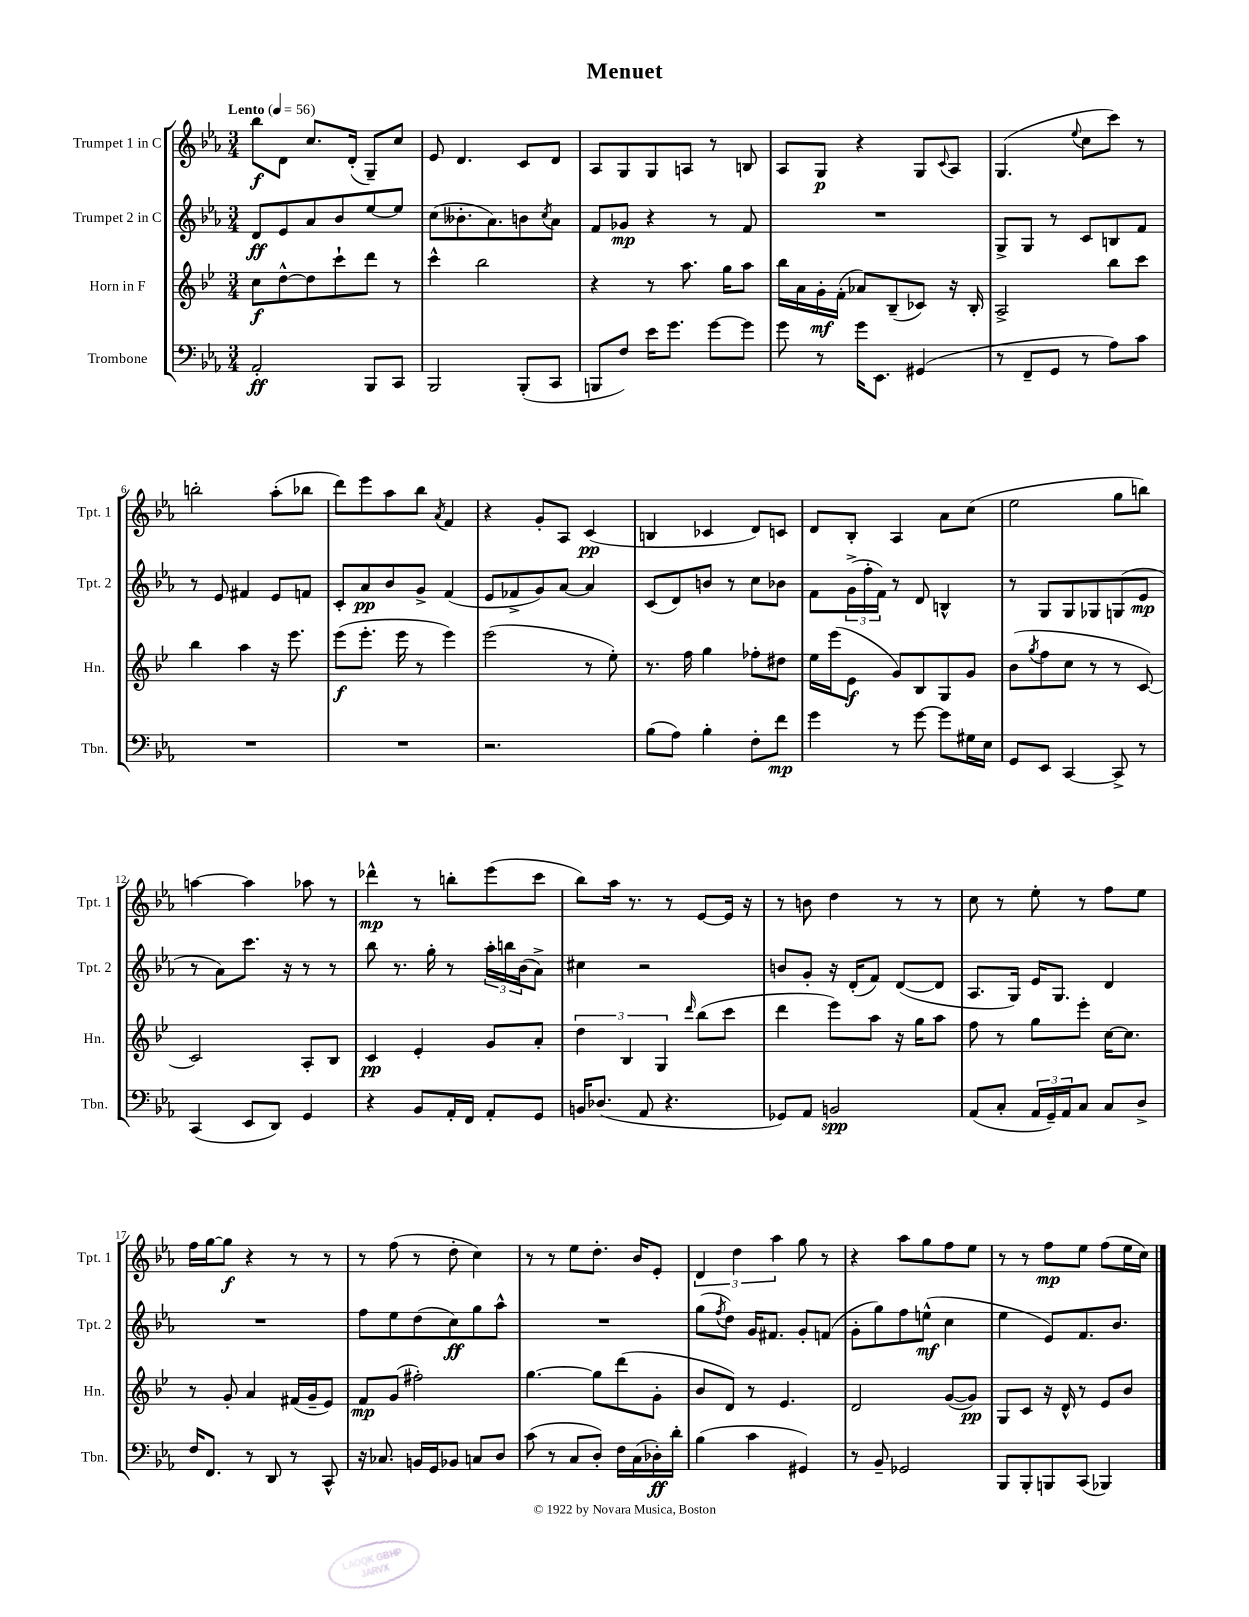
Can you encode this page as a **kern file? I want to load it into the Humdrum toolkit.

**kern	**kern	**kern	**kern
*staff4	*staff3	*staff2	*staff1
*clefF4	*clefG2	*clefG2	*clefG2
*k[b-e-a-]	*k[b-e-]	*k[b-e-a-]	*k[b-e-a-]
*M3/4	*M3/4	*M3/4	*M3/4
*MM56	*MM56	*MM56	*MM56
2AA-'	8cc	8d	8bb-
.	[8dd^^	8e-	8d
.	8dd]	8a-	8.cc
.	8ccc`	8b-	.
.	.	.	(16d'
8BBB-	8ddd	[8ee-	8G~)
8CC	8r	8ee-]	8cc
=	=	=	=
2BBB-	4ccc^^	(8cc	8e-
.	.	8.b--'	4.d
.	2bb-	.	.
.	.	8.a-)	.
(8BBB-'	.	8b	8c
.	.	8qcc	.
8CC	.	8a-	8d
=	=	=	=
8BBB	4r	8f	8A-
8F)	.	8g-	8G
16e-	8r	4r	8G
8.g	.	.	.
.	8.aa	.	8A
[8g	.	8r	8r
.	16gg	.	.
8g]	8aa	8f	8B
=	=	=	=
8g	16bb-	2.r	8A-
.	16a	.	.
8r	16g'	.	8G
.	(16f'	.	.
16g	8a-)	.	4r
8.EE-	.	.	.
.	(8B-~	.	.
(4GG#	8c-)	.	8G
.	.	.	8qqc
.	16r	.	8A-
.	16B-'	.	.
=	=	=	=
8r	2A^	8G^	(4.G
8FF~	.	8G	.
8GG	.	8r	.
.	.	.	8qqee-
8r	.	8c	8cc
8A-)	8bb-	8B	8ccc)
8c	8ccc	8f	8r
=	=	=	=
2.r	4bb-	8r	2bb'
.	.	8e-	.
.	4aa	4f#	.
.	16r	8e-	(8aa-'
.	8.eee-	.	.
.	.	8f	8bb-
=	=	=	=
2.r	(8eee-	8c'	8ddd)
.	8.eee-'	8a-	8eee-
.	.	8b-	8aa-
.	16eee-	.	.
.	8r	8g^	8bb-
.	.	.	8qa-
.	4eee-)	(4f	4f
=	=	=	=
2.r	(2eee-	8e-	4r
.	.	8f-^	.
.	.	8g)	8g'
.	.	[8a-	8A-
.	8r	4a-]	(4c
.	8ee-')	.	.
=	=	=	=
(8B-	8.r	(8c	4B
8A-)	.	8d)	.
.	16ff	.	.
4B-'	4gg	8b	4c-
.	.	8r	.
8F'	8ff-'	8cc	8d)
8f	8dd#	8b-	8c
=	=	=	=
4g	16ee-	8f	8d
.	(16eee-	.	.
.	8e-	(24g^	8B-'
.	.	24ff'	.
.	.	24f)	.
8r	8g)	8r	4A-
[8g	8B-	8d	.
8g]	8G	4B^^	8a-
16G#	8g	.	(8cc
16E-	.	.	.
=	=	=	=
8GG	(8b-	8r	2ee-
.	8qgg	.	.
8EE-	8ff	8G	.
[4CC	8cc	8G	.
.	8r	8G-	.
8CC^]	8r	(8G	8gg
8r	[8c)	8e-	8bb)
=	=	=	=
(4CC	2c]	8r	[4aa
.	.	8a-)	.
8EE-	.	8.ccc	4aa]
8DD)	.	.	.
.	.	16r	.
4GG	8A'	8r	8aa-
.	8B-	8r	8r
=	=	=	=
4r	4c	8bb-	4ddd-^^
.	.	8.r	.
8BB-	4e-'	.	8r
.	.	16gg'	.
16AA-'	.	8r	8bb'
16FF	.	.	.
8AA-'	8g	24aa-'	(8eee-
.	.	24bb	.
.	.	(24b-	.
8GG	8a'	8a-^)	8ccc
=	=	=	=
16BB	6dd	4cc#	8bb-)
(8.D-	.	.	.
.	.	.	16aa-
.	6B-	.	.
.	.	.	8.r
8AA-	.	2r	.
.	6G	.	.
4.r	.	.	8r
.	16qqddd	.	.
.	(8bb-	.	[8e-
.	8ccc	.	16e-]
.	.	.	16r
=	=	=	=
8GG-)	4ddd	8b	8r
8AA-	.	8g'	8b
2BB	8eee-)	16r	4dd
.	.	(16d'	.
.	8aa	8f)	.
.	16r	([8d	8r
.	16gg	.	.
.	8aa	8d]	8r
=	=	=	=
(8AA-	8ff	8.A-	8cc
8C'	8r	.	8r
.	.	16G)	.
24AA-	8gg	16e-	8ee-'
24GG~)	.	.	.
.	.	8.G	.
24AA-	.	.	.
8C	8eee-'	.	8r
8C	[16cc	4d	8ff
.	8.cc]	.	.
8D^	.	.	8ee-
=	=	=	=
16F	8r	2.r	16ff
8.FF	.	.	[16gg
.	8g'	.	8gg]
8r	4a	.	4r
8DD	.	.	.
8r	(16f#	.	8r
.	16g~	.	.
8CC^^	8e-)	.	8r
=	=	=	=
16r	8f	8ff	8r
8.C-	.	.	.
.	(8g	8ee-	(8ff
16BB	2ff#')	(8dd	8r
16GG	.	.	.
8BB-	.	8cc)	8dd'
8C	.	8gg	4cc)
8D	.	8aa-^^	.
=	=	=	=
(8c	[4.gg	2.r	8r
8r	.	.	8r
8C	.	.	8ee-
8D')	8gg]	.	8.dd'
16F	(8ddd	.	.
(16C	.	.	16b-
16D-')	8g'	.	8e-'
16d'	.	.	.
=	=	=	=
(4B-	8b-	(8gg	6d
.	.	8qff	.
.	8d)	8dd)	.
.	.	.	6dd
4c	8r	16g	.
.	.	8.f#	.
.	.	.	6aa-
.	4.e-	.	.
4GG#)	.	8g'	8gg
.	.	(8f	8r
=	=	=	=
8r	2d	8g'	4r
8BB-~	.	8gg)	.
2GG-	.	8ff	8aa-
.	.	(8ee^^	8gg
.	([8g	4cc	8ff
.	8g])	.	8ee-
=	=	=	=
8BBB-	8G	4ee-	8r
8BBB-'	8c	.	8r
8BBB	16r	8e-)	8ff
.	16d^^	.	.
(8CC	8r	8.f	8ee-
4BBB-)	8e-	.	(8ff
.	.	8.b-	.
.	8b-	.	16ee-
.	.	.	16cc)
==	==	==	==
*-	*-	*-	*-
